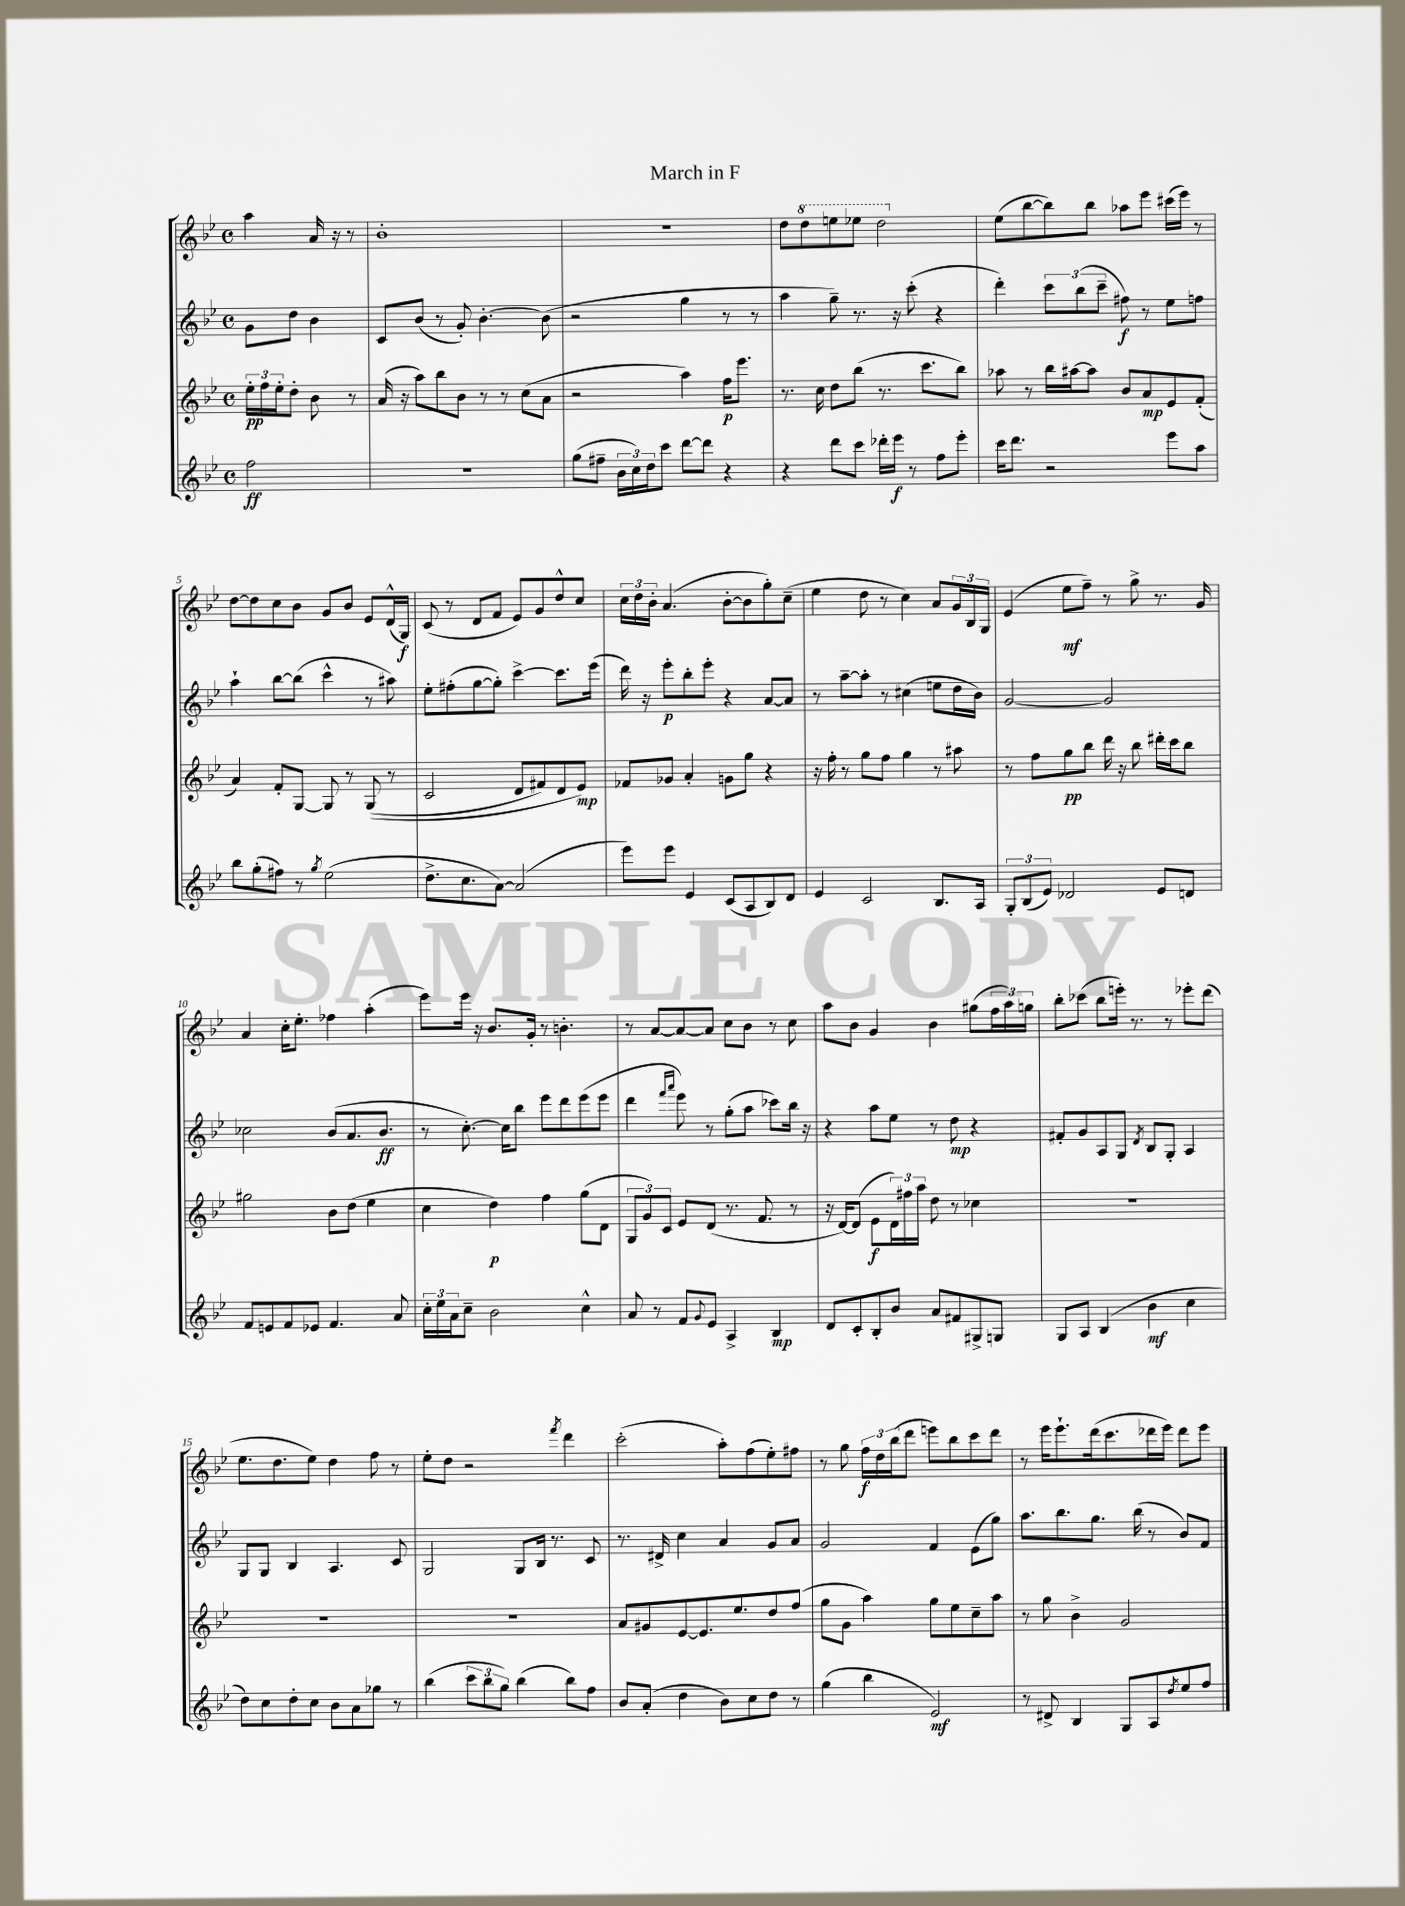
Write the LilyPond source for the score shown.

\header { title = "March in F" }
<<
\new StaffGroup <<
\new Staff = "s0" {
    \clef treble \key bes \major \defaultTimeSignature \time 4/4 \partial 2
    a''4 a'16 r16 r8 |
    bes'1-. |
    r1 |
    d''8 \ottava #1 d'''8 e'''8 ees'''8 d'''2 \ottava #0 |
    ees''8( bes''8~ bes''8) bes''8 aes''8 ees'''8 cis'''16( ees'''16) r8 |
    d''8~ d''8 c''8 bes'8 g'8 bes'8 ees'8 d'16-^( g16\f) |
    c'8( r8 d'8 f'8 ees'8) g'8 d''8-^ c''8 |
    \tuplet 3/2 { c''16 d''16 bes'16-. } a'4.( bes'8~-. bes'8 g''8-.) c''8--( |
    ees''4 d''8 r8 c''4) a'8 \tuplet 3/2 { g'16 bes16 g16 } |
    ees'4( ees''8\mf f''8--) r8 g''8-> r8. g'16 |
    a'4 c''16-. ees''8.-. fes''4 a''4-.( |
    ees'''8) ees'''16 r16 bes'8. g'16-. r8 b'4.-. |
    r8 a'8~ a'8~ a'8 c''8 bes'8 r8 c''8 |
    a''8 bes'8 g'4 bes'4 gis''8( \tuplet 3/2 { f''16 a''16) g''16 } |
    bes''8-. ces'''8( bes''8 e'''16-.) r8. r8 ees'''8-. d'''8( |
    ees''8. d''8. ees''8) d''4 f''8 r8 |
    ees''8-. d''8 r2 \acciaccatura { f'''8 } d'''4 |
    c'''2-.( a''8-.) f''8( ees''8-.) fis''8 |
    r8 g''8 \tuplet 3/2 { f''16\f d''16 bes''16( } d'''8 e'''8) bes''8 c'''8 d'''8 |
    r8 ees'''16 ees'''8.-! d'''16( c'''8. des'''16 ees'''16) des'''8 ees'''8 \bar "|." |
}
\new Staff = "s1" {
    \clef treble \key bes \major \defaultTimeSignature \time 4/4 \partial 2
    g'8 d''8 bes'4 |
    c'8 bes'8( r8 g'8-.) bes'4.~-. bes'8( |
    r2 g''4 r8 r8 |
    a''4 g''8--) r8. r16 c'''8-.( r4 |
    d'''4-.) \tuplet 3/2 { c'''8 bes''8( c'''8-- } fis''8\f) r8 ees''8 f''8 |
    a''4-! bes''8~ bes''8( c'''4-^ r8 ais''8) |
    ees''8-. fis''8-.( g''8~ g''8-.) c'''4~-> c'''8. ees'''16( |
    d'''16) r16 ees'''8-.\p bes''8-. ees'''8-. r4 a'8~ a'8 |
    r8 a''8~-- a''8-. r8 cis''4( e''8 d''16 bes'16) |
    g'2~ g'2 |
    ces''2 bes'8( a'8. bes'8.\ff |
    r8 c''8.~-.) c''16 bes''8 ees'''8 d'''8 ees'''8( ees'''8 |
    d'''4 \grace { f'''16 a'''16 } ees'''8) r8 g''8-.( a''8 ces'''8) bes''16 r16 |
    r4 a''8 ees''8 r8 d''8\mp r4 |
    fis'8-. g'8 a8 g8 \acciaccatura { d'8 } bes8 g8-. a4 |
    g8 g8 bes4 a4. c'8 |
    g2 g8 bes16 r8. c'8 |
    r8. dis'16-> c''4 a'4 g'8 a'8 |
    g'2 f'4 ees'8( g''8) |
    a''8. bes''8. g''8. bes''16( r8 bes'8) f'8 \bar "|." |
}
\new Staff = "s2" {
    \clef treble \key bes \major \defaultTimeSignature \time 4/4 \partial 2
    \tuplet 3/2 { ees''16-.\pp f''16 ees''16-. } d''8-. bes'8 r8 |
    a'16( r16 a''8) bes''8 bes'8 r8 r8 c''8( a'8 |
    r2 a''4) f''16\p ees'''8. |
    r8. c''16 d''8 bes''8( r8. c'''8. bes''8) |
    aes''8 r8 bes''16 ais''16~ ais''8 bes'8 a'8\mp ees'8 f'8-.( |
    a'4) f'8-. g8~ g8 r8 g8(\( r8 |
    c'2 d'8 fis'8) d'8 ees'8\mp\) |
    fes'8 ges'8 a'4-. g'8 g''8 r4 |
    r16 f''16-. r8 g''8 f''8 g''4 r8 ais''8 |
    r8 f''8 g''8\pp bes''8 d'''16 r16 bes''8 dis'''16-. c'''16 bes''8 |
    gis''2 bes'8 d''8( ees''4 |
    c''4 d''4\p) f''4 g''8( d'8 |
    \tuplet 3/2 { g8 g'8) c'8 } ees'8 d'8( r8. f'8. r8 |
    r16 d'16~) d'8( ees'8\f \tuplet 3/2 { d'16) fis''16 a''16 } d''8 r8 ces''4 |
    R1 |
    R1 |
    R1 |
    a'8 gis'8 ees'8~ ees'8. ees''8. d''8 f''8( |
    g''8 g'8 a''4) g''8 ees''8 c''8-- a''8 |
    r8 g''8 bes'4-> g'2 \bar "|." |
}
\new Staff = "s3" {
    \clef treble \key bes \major \defaultTimeSignature \time 4/4 \partial 2
    f''2\ff |
    R1 |
    g''8( fis''8-- \tuplet 3/2 { bes'16 c''16) d''16 } c'''8 d'''8~ d'''8 r4 |
    r4 d'''8 c'''8 des'''16-. ees'''16\f r8 f''8 ees'''8-. |
    c'''16 d'''8. r2 ees'''8 a''8 |
    bes''8 g''8-.( fis''8) r8 \acciaccatura { g''8 } ees''2( |
    d''8.-> c''8. a'8~) a'2( |
    ees'''8) ees'''8 ees'4 c'8( a8 bes8) d'8 |
    ees'4 c'2 bes8. a16 |
    \tuplet 3/2 { g8-. bes8( ees'8) } des'2 ees'8 d'8 |
    f'8 e'8 f'8 ees'8 f'4. a'8 |
    \tuplet 3/2 { c''16-. ees''16 a'16 } c''8-- bes'2 c''4-^ |
    a'8 r8 f'8 \appoggiatura { g'8 } ees'8 a4-> bes4\mp |
    d'8 c'8-. bes8-. bes'8 a'8 fis'8 gis8-> g8 |
    g8 a8 bes4( bes'4\mf c''4 |
    d''8) c''8 d''8-. c''8 bes'8 a'8 ges''8 r8 |
    bes''4( \tuplet 3/2 { c'''8 bes''8 g''8) } bes''4( bes''8) f''8 |
    bes'8 a'8-.( d''4 bes'8) c''8 d''8 r8 |
    g''4( bes''4 ees'2\mf) |
    r8 dis'8-> bes4 g8 a8 \acciaccatura { d''8 } ees''8 f''8 \bar "|." |
}
>>
>>
